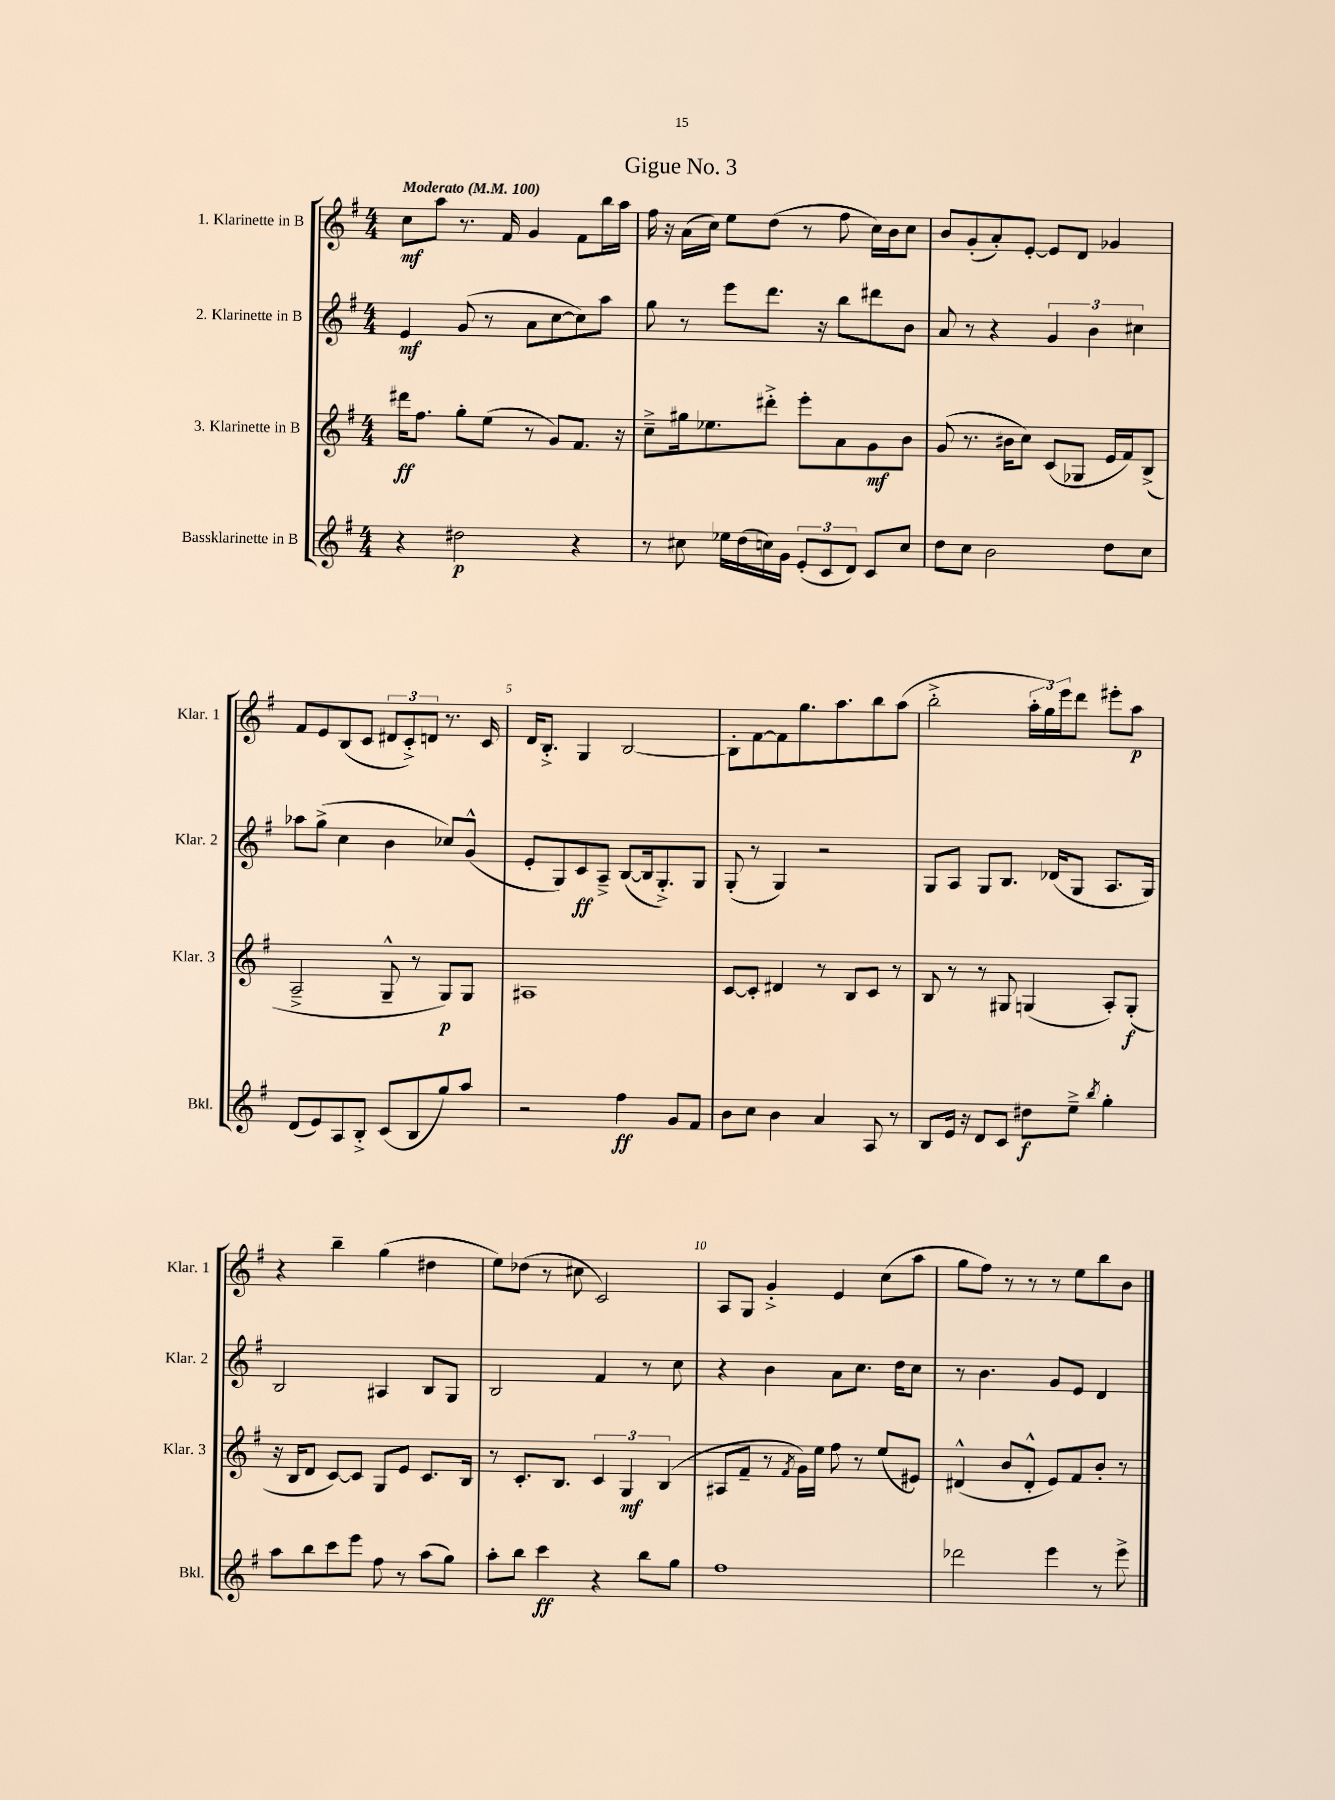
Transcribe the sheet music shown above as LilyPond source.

\header { title = "Gigue No. 3" }
<<
\new StaffGroup <<
\new Staff = "s0" \with { instrumentName = "1. Klarinette in B" shortInstrumentName = "Klar. 1" } {
    \clef treble \key g \major \numericTimeSignature \time 4/4 \tempo "Moderato" 4 = 100
    c''8\mf a''8 r8. fis'16 g'4 fis'8 b''16 a''16 |
    fis''16 r16 a'16( c''16) e''8 d''8( r8 fis''8 c''16) b'16 c''8 |
    b'8 g'8-.( a'8-.) e'8~-. e'8 d'8 ges'4 |
    fis'8 e'8 b8( c'8 \tuplet 3/2 { dis'8 c'8-.->) d'8 } r8. c'16 |
    d'16 b8.-.-> g4 b2~ |
    b8-. fis'8~ fis'8 g''8. a''8. b''8 a''8( |
    b''2-.-> \tuplet 3/2 { a''16-. g''16) e'''16 } d'''8 eis'''8-. a''8\p |
    r4 b''4-- g''4( dis''4 |
    e''8) des''8( r8 cis''8 c'2) |
    a8 g8 g'4-.-> e'4 c''8( a''8 |
    g''8 fis''8) r8 r8 r8 e''8 b''8 b'8 \bar "|." |
}
\new Staff = "s1" \with { instrumentName = "2. Klarinette in B" shortInstrumentName = "Klar. 2" } {
    \clef treble \key g \major \numericTimeSignature \time 4/4
    e'4\mf g'8( r8 a'8 c''8~ c''8) a''8 |
    g''8 r8 e'''8 d'''8. r16 b''8 dis'''8 b'8 |
    a'8 r8 r4 \tuplet 3/2 { g'4 b'4 cis''4 } |
    aes''8 g''8->( c''4 b'4 ces''8) g'8-^( |
    e'8-. g8) c'8\ff a8---> b8~( b16 g8.-.->) g8 |
    g8-.( r8 g4) r2 |
    g8 a8 g8 b8. des'16( g8 a8. g16) |
    b2 ais4 b8 g8 |
    b2 fis'4 r8 c''8 |
    r4 b'4 a'8 c''8. d''16 c''8 |
    r8 b'4. g'8 e'8 d'4 \bar "|." |
}
\new Staff = "s2" \with { instrumentName = "3. Klarinette in B" shortInstrumentName = "Klar. 3" } {
    \clef treble \key g \major \numericTimeSignature \time 4/4
    dis'''16\ff fis''8. g''8-. e''8( r8 g'8) fis'8. r16 |
    c''8---> gis''16 ees''8. dis'''8-.-> e'''8-. a'8 g'8\mf b'8 |
    g'8( r8. bis'16 c''8) c'8( ges8 e'16 fis'16) b8->( |
    a2---> g8---^ r8 g8\p) g8 |
    ais1 |
    c'8~ c'8-. dis'4 r8 b8 c'8 r8 |
    b8 r8 r8 gis8 g4( a8-.) g8-.\f( |
    r16 b16 d'8 c'8~) c'8 g8 e'8 c'8. b16 |
    r8 c'8.-. b8. \tuplet 3/2 { c'4 g4\mf b4( } |
    ais8 fis'8-- r8 \acciaccatura { fis'8 } g'16) e''16 fis''8 r8 e''8( eis'8) |
    dis'4-^( b'8 dis'8-.-^ e'8) fis'8 b'8-. r8 \bar "|." |
}
\new Staff = "s3" \with { instrumentName = "Bassklarinette in B" shortInstrumentName = "Bkl." } {
    \clef treble \key g \major \numericTimeSignature \time 4/4
    r4 dis''2\p r4 |
    r8 cis''8 ees''16 d''16( c''16) g'16 \tuplet 3/2 { e'8-.( c'8 d'8) } c'8 c''8 |
    d''8 c''8 b'2 d''8 c''8 |
    d'8( e'8) a8 b8-.-> c'8( b8 g''8) a''8 |
    r2 fis''4\ff g'8 fis'8 |
    b'8 c''8 b'4 a'4 a8 r8 |
    b8 e'16 r16 d'8 c'8 dis''8\f e''8---> \acciaccatura { b''8 } g''4-. |
    a''8 b''8 c'''8 e'''8 fis''8 r8 a''8( g''8) |
    a''8-. b''8 c'''4\ff r4 b''8 g''8 |
    fis''1 |
    des'''2 e'''4 r8 e'''8-> \bar "|." |
}
>>
>>
\layout { \context { \Score \override BarNumber.break-visibility = ##(#f #t #t) barNumberVisibility = #(every-nth-bar-number-visible 5) } }
